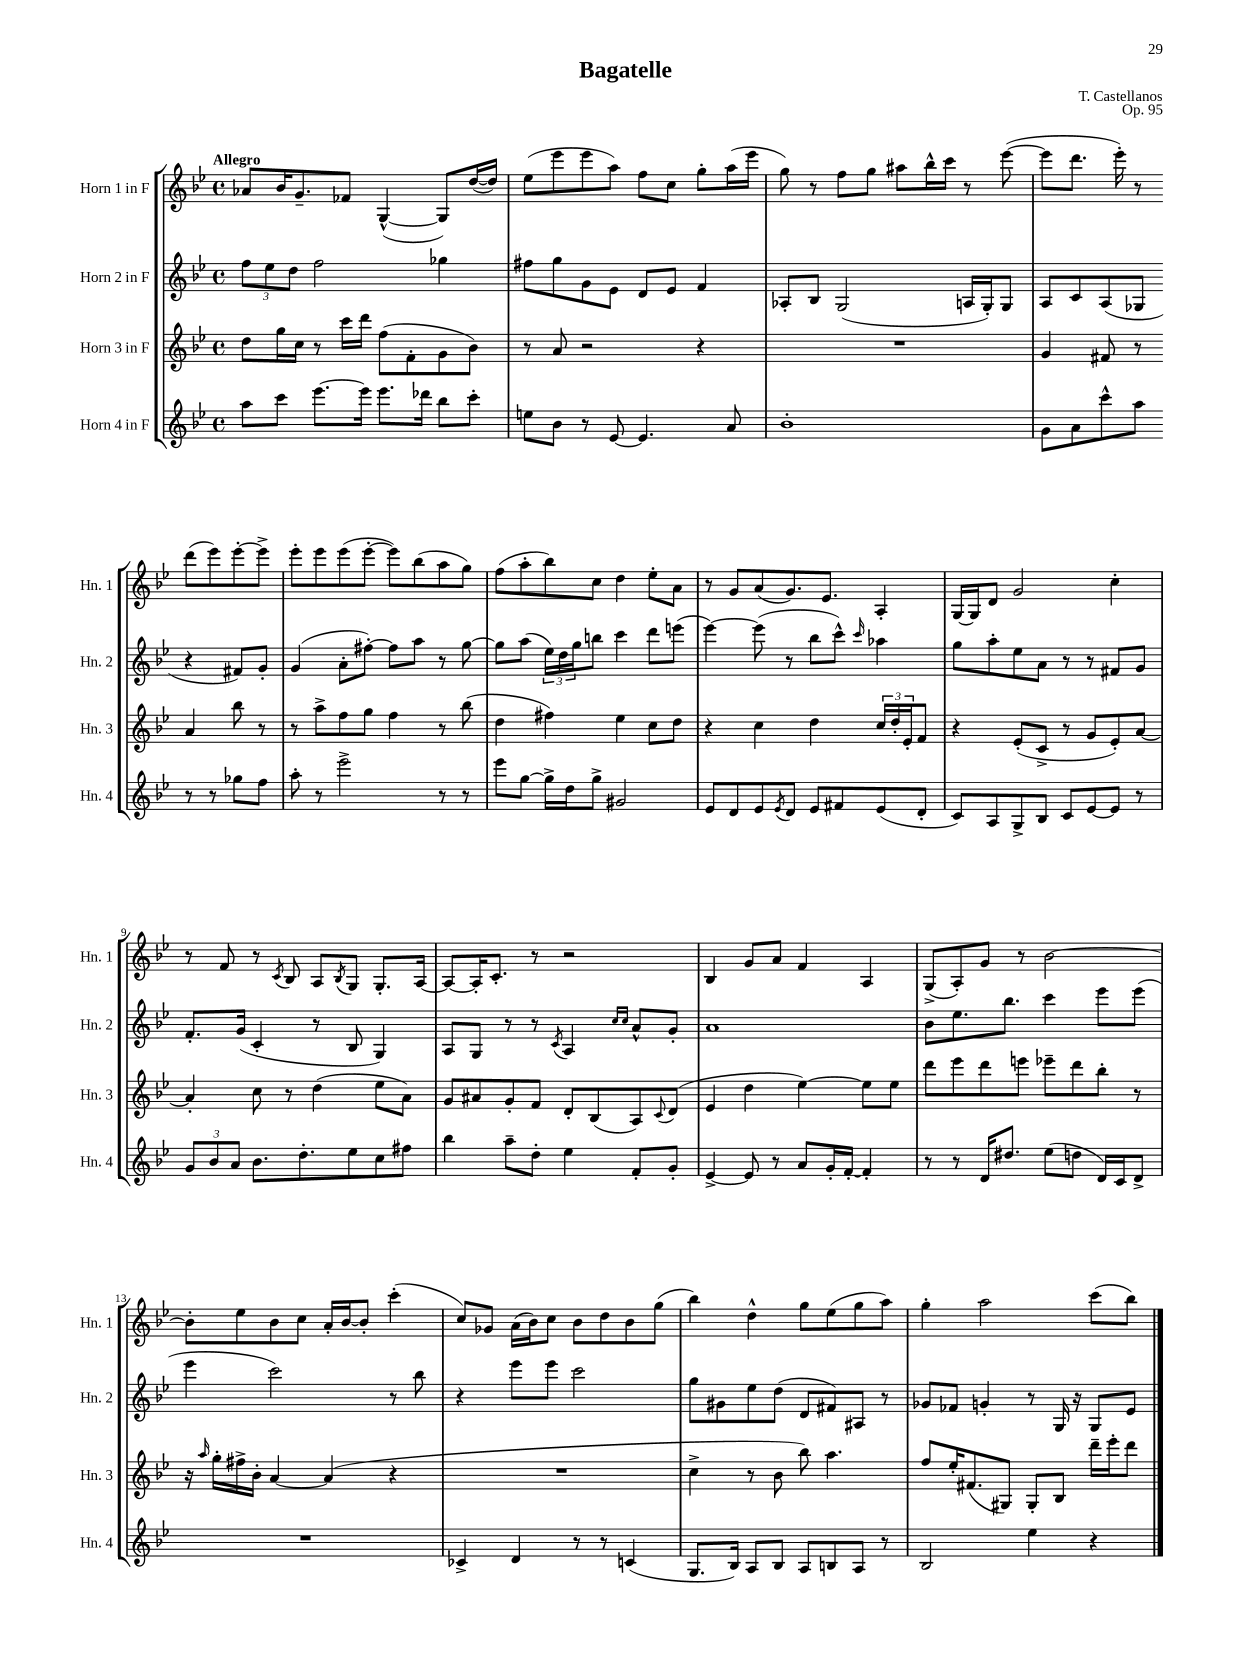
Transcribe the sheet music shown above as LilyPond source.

\header { title = "Bagatelle" composer = "T. Castellanos" opus = "Op. 95" }
<<
\new StaffGroup <<
\new Staff = "s0" \with { instrumentName = "Horn 1 in F" shortInstrumentName = "Hn. 1" } {
    \clef treble \key bes \major \defaultTimeSignature \time 4/4 \tempo "Allegro"
    aes'8 bes'16 g'8.-- fes'8 g4~-^( g8) d''16~( d''16) |
    ees''8( ees'''8 ees'''8 a''8) f''8 c''8 g''8-. a''16( ees'''16 |
    g''8) r8 f''8 g''8 ais''8 bes''16-^ c'''16 r8 ees'''8~( |
    ees'''8 d'''8. ees'''16-.) r8 d'''8( ees'''8) ees'''8~-. ees'''8-> |
    ees'''8-. ees'''8 ees'''8( ees'''8~-. ees'''8) bes''8( a''8 g''8) |
    f''8( a''8-. bes''8) c''8 d''4 ees''8-. a'8 |
    r8 g'8 a'8( g'8.) ees'8. a4-. |
    g16~ g16 d'8 g'2 c''4-. |
    r8 f'8 r8 \acciaccatura { c'8 } bes8 a8 \acciaccatura { bes8 } g8 g8.-. a16~ |
    a8~ a16-. c'8.-. r8 r2 |
    bes4 g'8 a'8 f'4 a4 |
    g8->( a8-.) g'8 r8 bes'2~ |
    bes'8-. ees''8 bes'8 c''8 a'16-. bes'16~ bes'8-. c'''4-.( |
    c''8) ges'8 a'16( bes'16) c''8 bes'8 d''8 bes'8 g''8( |
    bes''4) d''4-^ g''8 ees''8( g''8 a''8) |
    g''4-. a''2 c'''8( bes''8) \bar "|." |
}
\new Staff = "s1" \with { instrumentName = "Horn 2 in F" shortInstrumentName = "Hn. 2" } {
    \clef treble \key bes \major \defaultTimeSignature \time 4/4
    \tuplet 3/2 { f''8 ees''8 d''8 } f''2 ges''4 |
    fis''8 g''8 g'8 ees'8 d'8 ees'8 f'4 |
    aes8-. bes8 g2( a16 g16-.) g8 |
    a8 c'8 a8( ges8 r4 fis'8) g'8-. |
    g'4( a'8-. fis''8~-.) fis''8 a''8 r8 g''8~ |
    g''8 a''8( \tuplet 3/2 { ees''16) d''16 g''16 } b''8 c'''4 d'''8 e'''8( |
    ees'''4~) ees'''8( r8 bes''8 c'''8-^) \grace { c'''16 } aes''4 |
    g''8 a''8-. ees''8 a'8 r8 r8 fis'8 g'8 |
    f'8.-. g'16( c'4-. r8 bes8 g4) |
    a8 g8 r8 r8 \acciaccatura { c'8 } a4 \grace { c''16 c''16 } a'8-^ g'8-. |
    a'1 |
    bes'8 ees''8. bes''8. c'''4 ees'''8 ees'''8( |
    ees'''4 c'''2) r8 bes''8 |
    r4 ees'''8 ees'''8 c'''2 |
    g''8 gis'8 ees''8 d''8( d'8 fis'8) ais8 r8 |
    ges'8 fes'8 g'4-. r8 g16 r16 g8 ees'8 \bar "|." |
}
\new Staff = "s2" \with { instrumentName = "Horn 3 in F" shortInstrumentName = "Hn. 3" } {
    \clef treble \key bes \major \defaultTimeSignature \time 4/4
    d''8 g''16 c''16 r8 c'''16 d'''16 f''8( f'8-. g'8 bes'8) |
    r8 a'8 r2 r4 |
    R1 |
    g'4 fis'8 r8 a'4 bes''8 r8 |
    r8 a''8-> f''8 g''8 f''4 r8 bes''8( |
    d''4 fis''4) ees''4 c''8 d''8 |
    r4 c''4 d''4 \tuplet 3/2 { c''16 d''16-. ees'16-. } f'8 |
    r4 ees'8-.( c'8-> r8 g'8 ees'8-.) a'8~ |
    a'4-. c''8 r8 d''4( ees''8 a'8) |
    g'8 ais'8 g'8-. f'8 d'8-. bes8( a8) \appoggiatura { c'8 } d'8( |
    ees'4 d''4 ees''4~) ees''8 ees''8 |
    d'''8 ees'''8 d'''8 e'''8 ees'''8-- d'''8 bes''8-. r8 |
    r16 \grace { a''16 } g''16-. fis''16-> bes'16-. a'4~ a'4( r4 |
    R1 |
    c''4-> r8 bes'8 bes''8) a''4. |
    f''8 ees''16-. fis'8.( gis8) gis8-. bes8 d'''16-- ees'''16-. d'''8 \bar "|." |
}
\new Staff = "s3" \with { instrumentName = "Horn 4 in F" shortInstrumentName = "Hn. 4" } {
    \clef treble \key bes \major \defaultTimeSignature \time 4/4
    a''8 c'''8 ees'''8.~ ees'''16 ees'''8. des'''16 bes''8 c'''8-. |
    e''8 bes'8 r8 ees'8~ ees'4. a'8 |
    bes'1-. |
    g'8 a'8 c'''8-^ a''8 r8 r8 ges''8 f''8 |
    a''8-. r8 ees'''2-> r8 r8 |
    ees'''8 g''8~ g''16-> d''16 g''8-> gis'2 |
    ees'8 d'8 ees'8 \acciaccatura { ees'8 } d'8 ees'8 fis'8 ees'8( d'8-. |
    c'8) a8 g8-> bes8 c'8 ees'8~ ees'8 r8 |
    \tuplet 3/2 { g'8 bes'8 a'8 } bes'8. d''8.-. ees''8 c''8 fis''8 |
    bes''4 a''8-- d''8-. ees''4 f'8-. g'8-. |
    ees'4~-> ees'8 r8 a'8 g'16-. f'16~-. f'4-. |
    r8 r8 d'16 dis''8. ees''8( d''8 d'16) c'16 d'8-> |
    R1 |
    ces'4-> d'4 r8 r8 c'4( |
    g8. bes16) a8 bes8 a8 b8 a8 r8 |
    bes2 ees''4 r4 \bar "|." |
}
>>
>>
